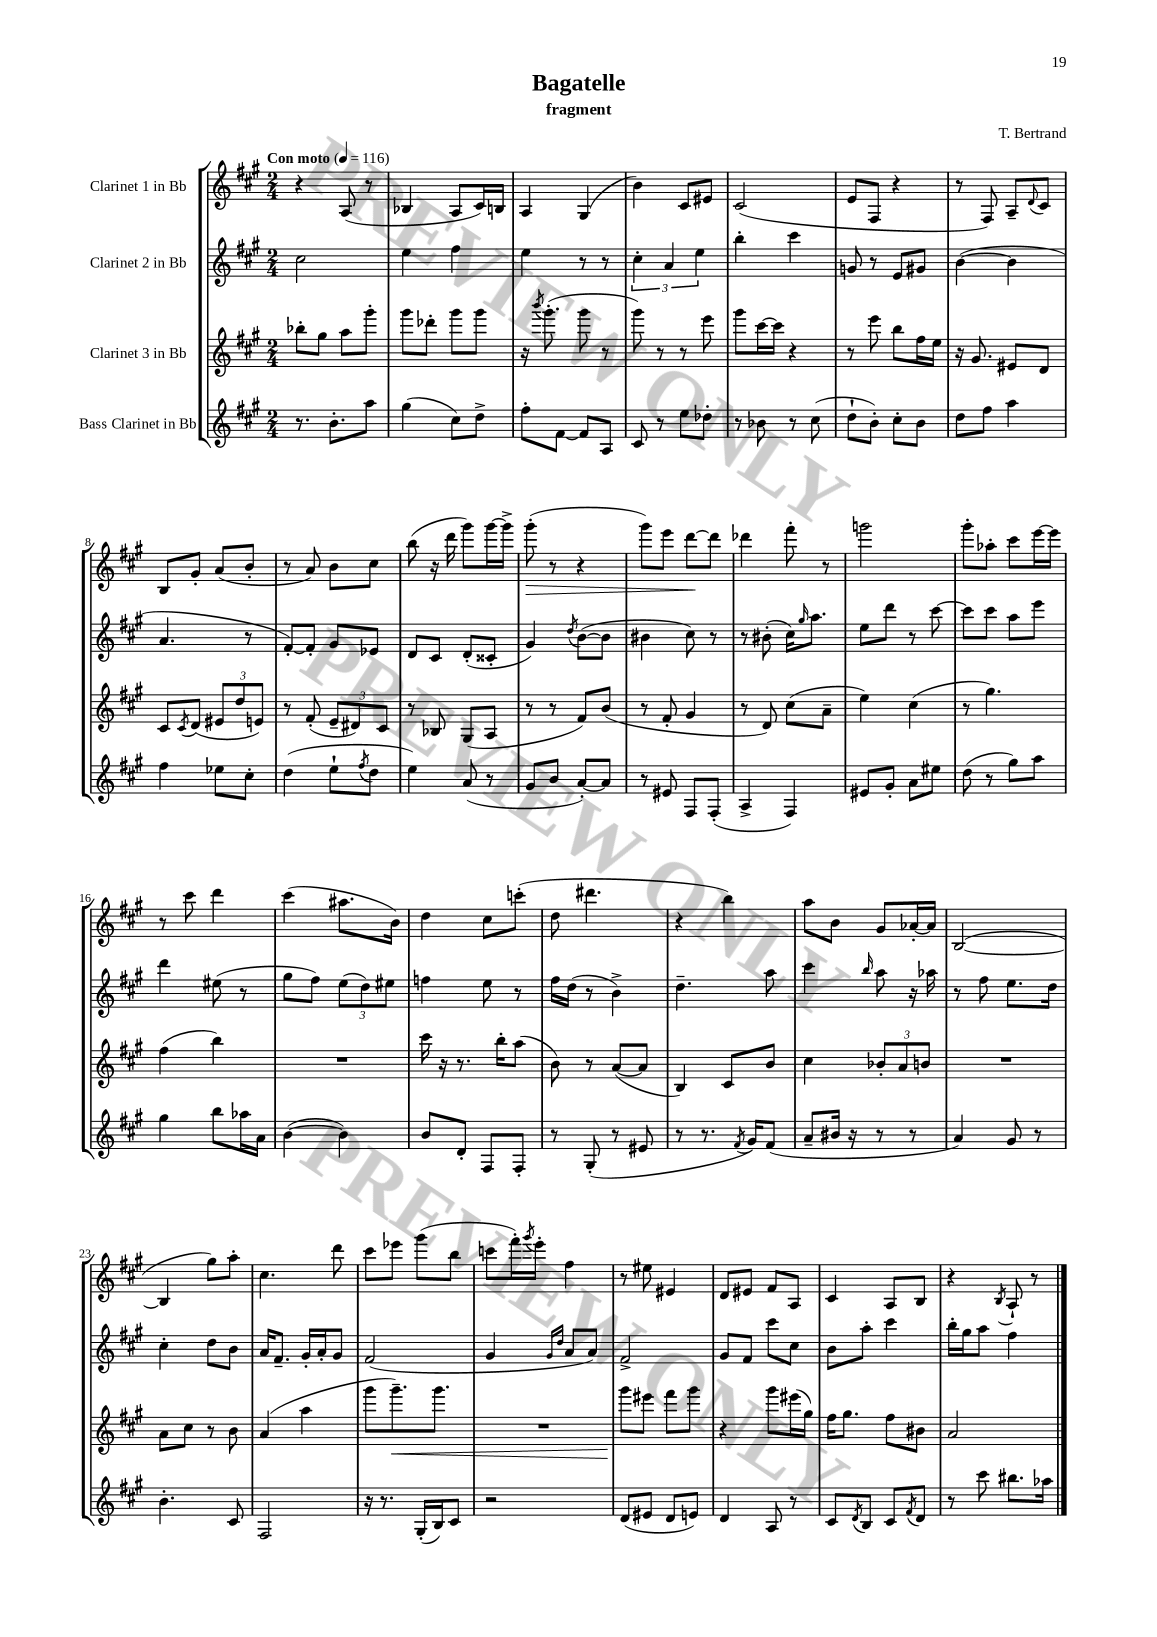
\header { title = "Bagatelle" composer = "T. Bertrand" subtitle = "fragment" }
<<
\new StaffGroup <<
\new Staff = "s0" \with { instrumentName = "Clarinet 1 in Bb" } {
    \clef treble \key a \major \numericTimeSignature \time 2/4 \tempo "Con moto" 4 = 116
    r4 a8( r8 |
    bes4 a8 cis'16) b16 |
    a4 gis4( |
    b'4) cis'8 eis'8 |
    cis'2( |
    e'8 fis8 r4 |
    r8 fis8) a8-- \appoggiatura { d'8 } cis'8 |
    b8 gis'8-. a'8( b'8-. |
    r8 a'8) b'8 cis''8 |
    b''8( r16 d'''16 gis'''8) gis'''16~ gis'''16-> |
    gis'''8-.\>( r8 r4 |
    gis'''8) e'''8 d'''8~\! d'''8 |
    des'''4 fis'''8-. r8 |
    g'''2 |
    gis'''8-. aes''8-. cis'''8 e'''16~ e'''16 |
    r8 cis'''8 d'''4 |
    cis'''4( ais''8. b'16) |
    d''4 cis''8 c'''8-.( |
    d''8 dis'''4. |
    r4 b''4) |
    a''8 b'8 gis'8 aes'16~-. aes'16 |
    b2~( |
    b4 gis''8) a''8-. |
    cis''4. d'''8 |
    cis'''8 ees'''8 gis'''8( b''8 |
    c'''8 fis'''16-.) \acciaccatura { gis'''8 } e'''16-. fis''4 |
    r8 eis''8 eis'4 |
    d'8 eis'8 fis'8 a8 |
    cis'4 a8 b8 |
    r4 \acciaccatura { b8 } a8-! r8 \bar "|." |
}
\new Staff = "s1" \with { instrumentName = "Clarinet 2 in Bb" } {
    \clef treble \key a \major \numericTimeSignature \time 2/4
    cis''2 |
    e''4 fis''4 |
    e''4 r8 r8 |
    \tuplet 3/2 { cis''4-. a'4 e''4 } |
    b''4-. cis'''4 |
    g'8 r8 e'8 gis'8 |
    b'4~( b'4 |
    a'4. r8 |
    fis'8~-.) fis'8-. gis'8 ees'8 |
    d'8 cis'8 d'8-.( cisis'8-. |
    gis'4) \acciaccatura { d''8 } b'8~( b'8 |
    bis'4 cis''8) r8 |
    r8 bis'8-.( cis''16) \grace { gis''16 } a''8. |
    e''8 d'''8 r8 cis'''8~ |
    cis'''8 cis'''8 a''8 e'''8 |
    d'''4 eis''8( r8 |
    gis''8 fis''8) \tuplet 3/2 { e''8( d''8) eis''8 } |
    f''4 e''8 r8 |
    fis''16 d''16( r8 b'4->) |
    d''4.-- a''8 |
    cis'''4 \grace { b''16 } a''8 r16 aes''16 |
    r8 fis''8 e''8. d''16 |
    cis''4-. d''8 b'8 |
    a'16 fis'8.-- gis'16-. a'16-. gis'8 |
    fis'2( |
    gis'4 \grace { gis'16 d''16 } a'8 a'8) |
    fis'2-> |
    gis'8 fis'8 cis'''8 cis''8 |
    b'8 a''8-. cis'''4 |
    b''16-. gis''16 a''8 fis''4 \bar "|." |
}
\new Staff = "s2" \with { instrumentName = "Clarinet 3 in Bb" } {
    \clef treble \key a \major \numericTimeSignature \time 2/4
    bes''8-. gis''8 a''8 gis'''8-. |
    gis'''8 des'''8-. gis'''8 gis'''8 |
    r16 \acciaccatura { b'''8 } gis'''8.-.( gis'''8 r8 |
    gis'''8) r8 r8 e'''8 |
    gis'''8 cis'''16~ cis'''16 r4 |
    r8 e'''8 b''8 fis''16 e''16 |
    r16 gis'8. eis'8 d'8 |
    cis'8 \acciaccatura { cis'8 } d'8( \tuplet 3/2 { eis'8 d''8 e'8) } |
    r8 fis'8-.( \tuplet 3/2 { e'8-- dis'8) cis'8 } |
    r8 bes8 gis8( a8 |
    r8 r8 fis'8) b'8( |
    r8 fis'8-. gis'4 |
    r8 d'8) cis''8( a'8-- |
    e''4) cis''4( |
    r8 gis''4.) |
    fis''4( b''4) |
    R2 |
    cis'''16 r16 r8. b''16-. a''8( |
    b'8) r8 a'8~( a'8 |
    b4) cis'8 b'8 |
    cis''4 \tuplet 3/2 { bes'8-. a'8 b'8 } |
    R2 |
    a'8 cis''8 r8 b'8 |
    a'4( a''4 |
    gis'''8 gis'''8.--\<) gis'''8. |
    R2 |
    gis'''8\! eis'''8 fis'''8 gis'''8 |
    r4 gis'''8 eis'''16( gis''16) |
    fis''16 gis''8. fis''8 bis'8 |
    a'2 \bar "|." |
}
\new Staff = "s3" \with { instrumentName = "Bass Clarinet in Bb" } {
    \clef treble \key a \major \numericTimeSignature \time 2/4
    r8. b'8.-. a''8 |
    gis''4( cis''8) d''8-> |
    fis''8-. fis'8~ fis'8 a8 |
    cis'8 r8 e''8 des''8-. |
    r8 bes'8 r8 cis''8( |
    d''8-! b'8-.) cis''8-. b'8 |
    d''8 fis''8 a''4 |
    fis''4 ees''8 cis''8-. |
    d''4( e''8-! \acciaccatura { fis''8 } d''8 |
    e''4) a'8( r8 |
    gis'8 b'8 a'8~-.) a'8 |
    r8 eis'8 fis8 fis8-.( |
    a4-> fis4) |
    eis'8 gis'8-. a'8 eis''8 |
    d''8( r8 gis''8) a''8 |
    gis''4 b''8 aes''16 a'16 |
    b'4~( b'4) |
    b'8 d'8-. fis8 fis8-. |
    r8 gis8-.( r8 eis'8 |
    r8 r8. \acciaccatura { fis'8 } gis'16) fis'8( |
    a'8-- bis'16 r16 r8 r8 |
    a'4) gis'8 r8 |
    b'4.-. cis'8 |
    fis2 |
    r16 r8. gis16-.( b16) cis'8 |
    r2 |
    d'8( eis'8 d'8 e'8) |
    d'4 a8 r8 |
    cis'8 \acciaccatura { d'8 } b8 cis'8 \acciaccatura { fis'8 } d'8 |
    r8 cis'''8 bis''8. aes''16 \bar "|." |
}
>>
>>
